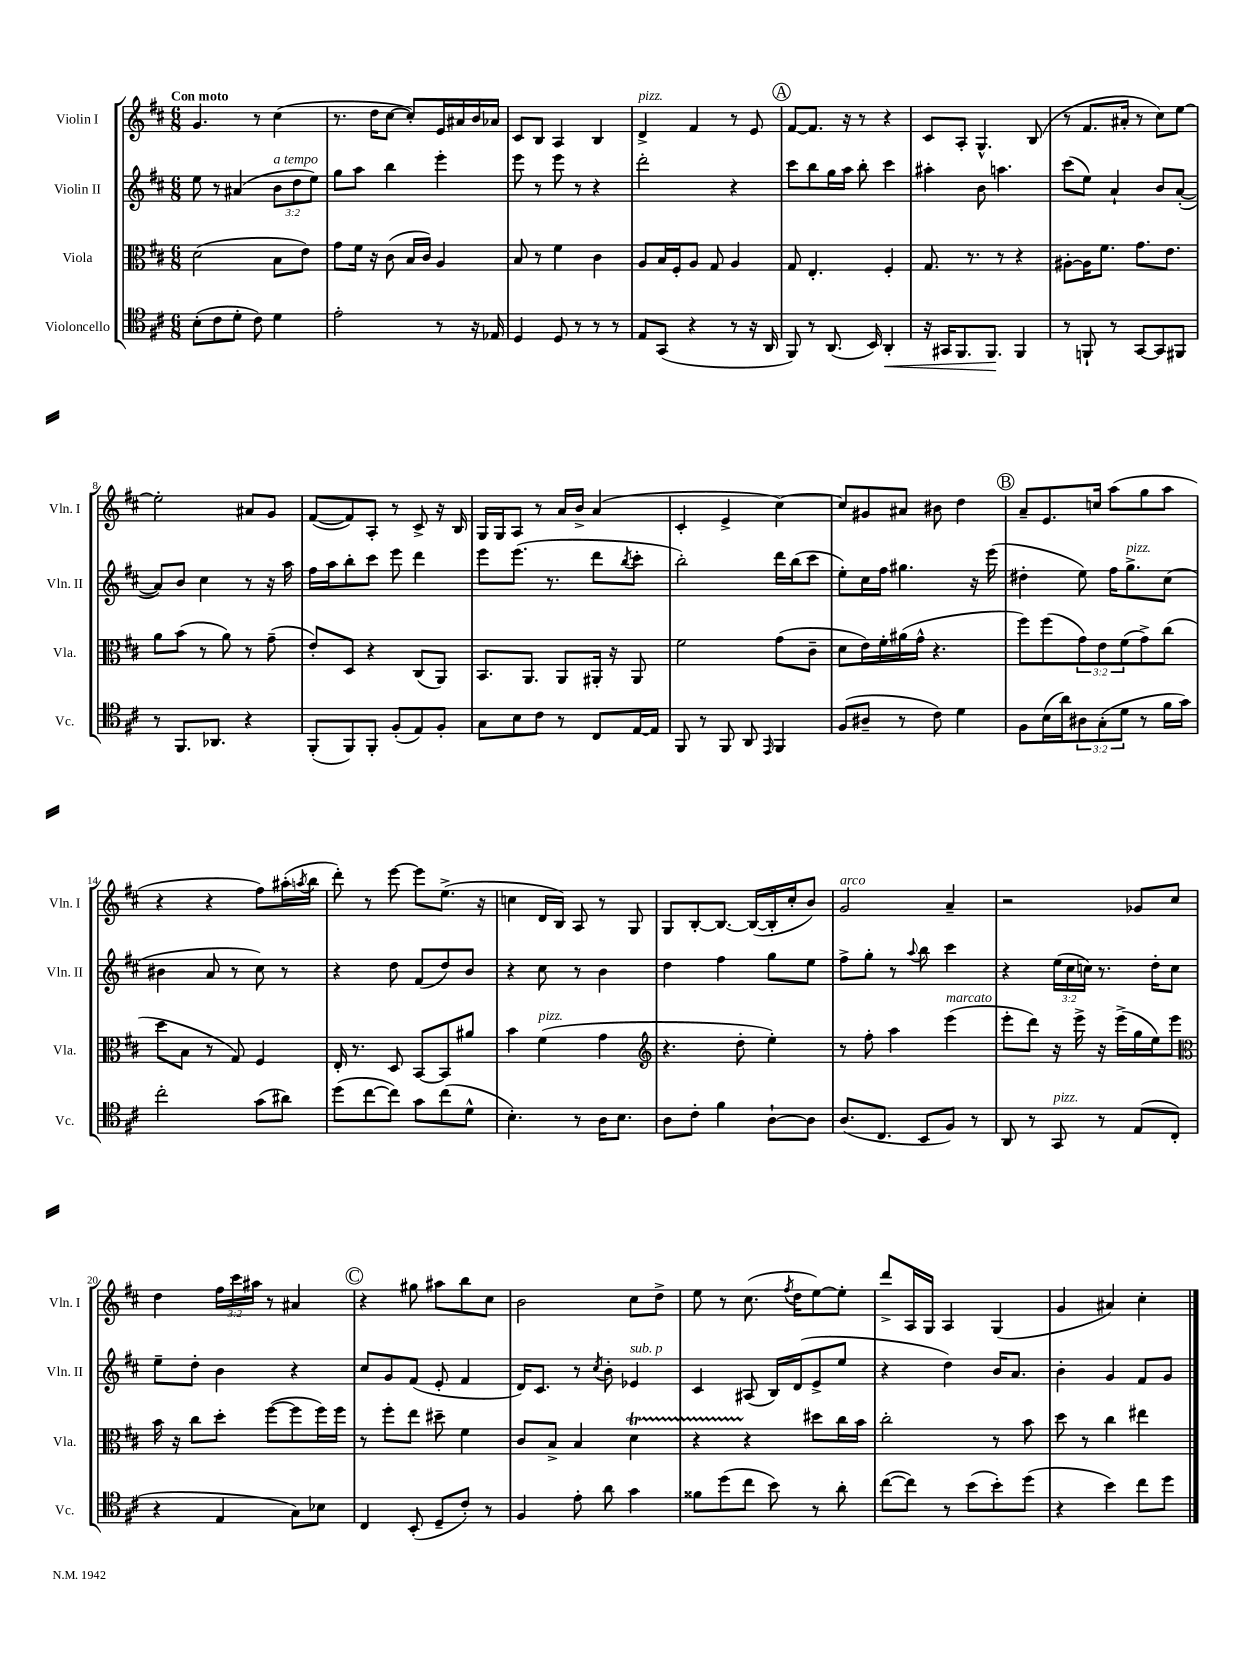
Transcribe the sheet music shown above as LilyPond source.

<<
\new StaffGroup <<
\new Staff = "s0" \with { instrumentName = "Violin I" shortInstrumentName = "Vln. I" } {
    \clef treble \key d \major \numericTimeSignature \time 6/8 \override Staff.TupletNumber.text = #tuplet-number::calc-fraction-text \tempo "Con moto"
    g'4. r8 cis''4( |
    r8. d''16 cis''8~ cis''8-.) e'16 ais'16 b'16 aes'16 |
    cis'8 b8 a4 b4 |
    d'4->^\markup { \italic "pizz." } fis'4 r8 e'8 |
    \mark \markup { \circle "A" } fis'8~ fis'8. r16 r8 r4 |
    cis'8 a8-. g4.-^ b8( |
    r8 fis'8. ais'16-. r8 cis''8) e''8~ |
    e''2-. ais'8 g'8 |
    fis'8~( fis'8) a8-. r8 cis'8-> r16 b16 |
    g16 g16 a8 r8 a'16 b'16-> a'4( |
    cis'4-. e'4-> cis''4~) |
    cis''8 gis'8 ais'8 bis'8 d''4 |
    \mark \markup { \circle "B" } a'8-- e'8. c''16 a''8( g''8 a''8 |
    r4 r4 fis''8) ais''16-.( \acciaccatura { a''8 } b''16 |
    d'''8-.) r8 e'''8~ e'''8 e''8.->( r16 |
    c''4 d'16 b16) a8 r8 g8 |
    g8 b8~-. b8.~ b16~( b16-. cis''16-. b'8) |
    g'2^\markup { \italic "arco" } a'4-- |
    r2 ges'8 cis''8 |
    d''4 \tuplet 3/2 { fis''16 cis'''16 ais''16 } r8 ais'4 |
    \mark \markup { \circle "C" } r4 gis''8 ais''8 b''8 cis''8 |
    b'2 cis''8 d''8-> |
    e''8 r8 cis''8.( \acciaccatura { fis''8 } d''16 e''8~) e''8-. |
    d'''8-> a16 g16 a4 g4( |
    g'4 ais'4) cis''4-. \bar "|." |
}
\new Staff = "s1" \with { instrumentName = "Violin II" shortInstrumentName = "Vln. II" } {
    \clef treble \key d \major \numericTimeSignature \time 6/8 \override Staff.TupletNumber.text = #tuplet-number::calc-fraction-text
    e''8 r8 ais'4( \tuplet 3/2 { b'8^\markup { \italic "a tempo" } d''8 e''8) } |
    g''8 a''8 b''4 e'''4-. |
    e'''8 r8 e'''8 r8 r4 |
    d'''2-. r4 |
    \mark \markup { \circle "A" } cis'''8 b''8 g''16 a''16 b''8-. cis'''4 |
    ais''4-. b'8 a''4. |
    cis'''8( e''8) a'4-! b'8 a'8~-.( |
    a'8) b'8 cis''4 r8 r16 a''16 |
    fis''16 a''16 b''8-. cis'''8 e'''8 d'''4 |
    e'''8 e'''8.( r8. d'''8 \acciaccatura { b''8 } cis'''8-. |
    b''2-.) d'''16 b''16( cis'''8 |
    e''8-.) cis''16 fis''16 gis''4. r16 e'''16( |
    \mark \markup { \circle "B" } dis''4-. e''8) fis''16 g''8.->^\markup { \italic "pizz." } cis''8( |
    bis'4 a'8 r8 cis''8) r8 |
    r4 d''8 fis'8( d''8) b'8 |
    r4 cis''8 r8 b'4 |
    d''4 fis''4 g''8 e''8 |
    fis''8-> g''8-. r8 \appoggiatura { a''8 } b''8 cis'''4 |
    r4 \tuplet 3/2 { e''16( cis''16 c''16) } r8. d''16-. c''8 |
    e''8-- d''8-. b'4 r4 |
    \mark \markup { \circle "C" } cis''8 g'8 fis'8( e'8-. fis'4 |
    d'16) cis'8. r8 \acciaccatura { cis''8 } b'8-. ees'4^\markup { \italic "sub. p" } |
    cis'4 ais8( b16) d'16( e'8-> e''8 |
    r4 d''4) b'16 a'8. |
    b'4-. g'4 fis'8 g'8 \bar "|." |
}
\new Staff = "s2" \with { instrumentName = "Viola" shortInstrumentName = "Vla." } {
    \clef alto \key d \major \numericTimeSignature \time 6/8 \override Staff.TupletNumber.text = #tuplet-number::calc-fraction-text
    d'2( b8 e'8) |
    g'8 fis'16 r16 cis'8( b16 cis'16) a4 |
    b8 r8 fis'4 cis'4 |
    a8 b16 fis16-. a8 g8 a4 |
    \mark \markup { \circle "A" } g8 e4.-. fis4-. |
    g8. r8. r8 r4 |
    ais8~-. ais16 fis'8. g'8. e'8. |
    a'8 b'8( r8 a'8) r8 g'8--( |
    e'8-.) d8 r4 cis8( a,8) |
    b,8. a,8. a,8 ais,16-. r16 ais,8 |
    fis'2 g'8( cis'8-- |
    d'8 e'16) fis'16-. ais'16( g'16-^ r4. |
    \mark \markup { \circle "B" } fis''8) fis''8( \tuplet 3/2 { g'8) e'8 fis'8( } g'8->) cis''8( |
    d''8 b8 r8 g8) fis4 |
    e16-. r8. d8 b,8~ b,8 ais'8 |
    b'4 fis'4^\markup { \italic "pizz." }( g'4 |
    \clef treble r4. d''8-. e''4-.) |
    r8 fis''8-. a''4 e'''4^\markup { \italic "marcato" }( |
    e'''8-. d'''8) r16 e'''16-> r16 e'''16->( g''16 e''16) e'''8 |
    \clef alto b'16 r16 cis''8 d''8-. fis''8~( fis''8 fis''16) fis''16 |
    \mark \markup { \circle "C" } r8 fis''8-. e''8 dis''8-- fis'4 |
    cis'8 b8-> b4 d'4\startTrillSpan |
    r4 r4\stopTrillSpan dis''8 cis''16 b'16 |
    cis''2-. r8 b'8 |
    d''8 r8 cis''4 eis''4 \bar "|." |
}
\new Staff = "s3" \with { instrumentName = "Violoncello" shortInstrumentName = "Vc." } {
    \clef tenor \key d \major \numericTimeSignature \time 6/8 \override Staff.TupletNumber.text = #tuplet-number::calc-fraction-text
    b8-.( cis'8 d'8-. cis'8) d'4 |
    e'2-. r8 r16 ees16 |
    d4 d8 r8 r8 r8 |
    e8 g,8( r4 r8 r16 a,16 |
    \mark \markup { \circle "A" } fis,8) r8 a,8.( b,16) a,4-.\< |
    r16 gis,16 fis,8. fis,8.\! fis,4 |
    r8 f,8-! r8 g,8~ g,8 fis,8 |
    r8 fis,8. aes,8. r4 |
    fis,8-.( fis,8) fis,8-. fis8-.( e8) fis8-. |
    g8 b8 cis'8 r8 cis8 e16~ e16 |
    fis,8 r8 fis,8 a,8 \grace { e,16 } fis,4 |
    fis8( ais8-- r8 cis'8) d'4 |
    \mark \markup { \circle "B" } fis8 b16( a'16) \tuplet 3/2 { ais8 g8-.( d'8 } r8 fis'16 g'16) |
    cis''2-. g'8( ais'8) |
    d''8( cis''8~ cis''8) g'8 cis''8( d'8-^ |
    b4.-.) r8 a16 b8. |
    a8 cis'8-. fis'4 a8~-! a8 |
    a8.( cis8. b,8 fis8) r8 |
    a,8 r8 g,8^\markup { \italic "pizz." } r8 e8( cis8-. |
    r4 e4 g8) bes8 |
    \mark \markup { \circle "C" } cis4 b,8-.( d8-- cis'8-.) r8 |
    fis4 e'8-. a'8 g'4 |
    fisis'8 d''8( cis''8 b'8) r8 a'8-. |
    cis''8~( cis''8) r8 b'8( b'8-.) d''8( |
    r4 b'4) cis''8 d''8 \bar "|." |
}
>>
>>
